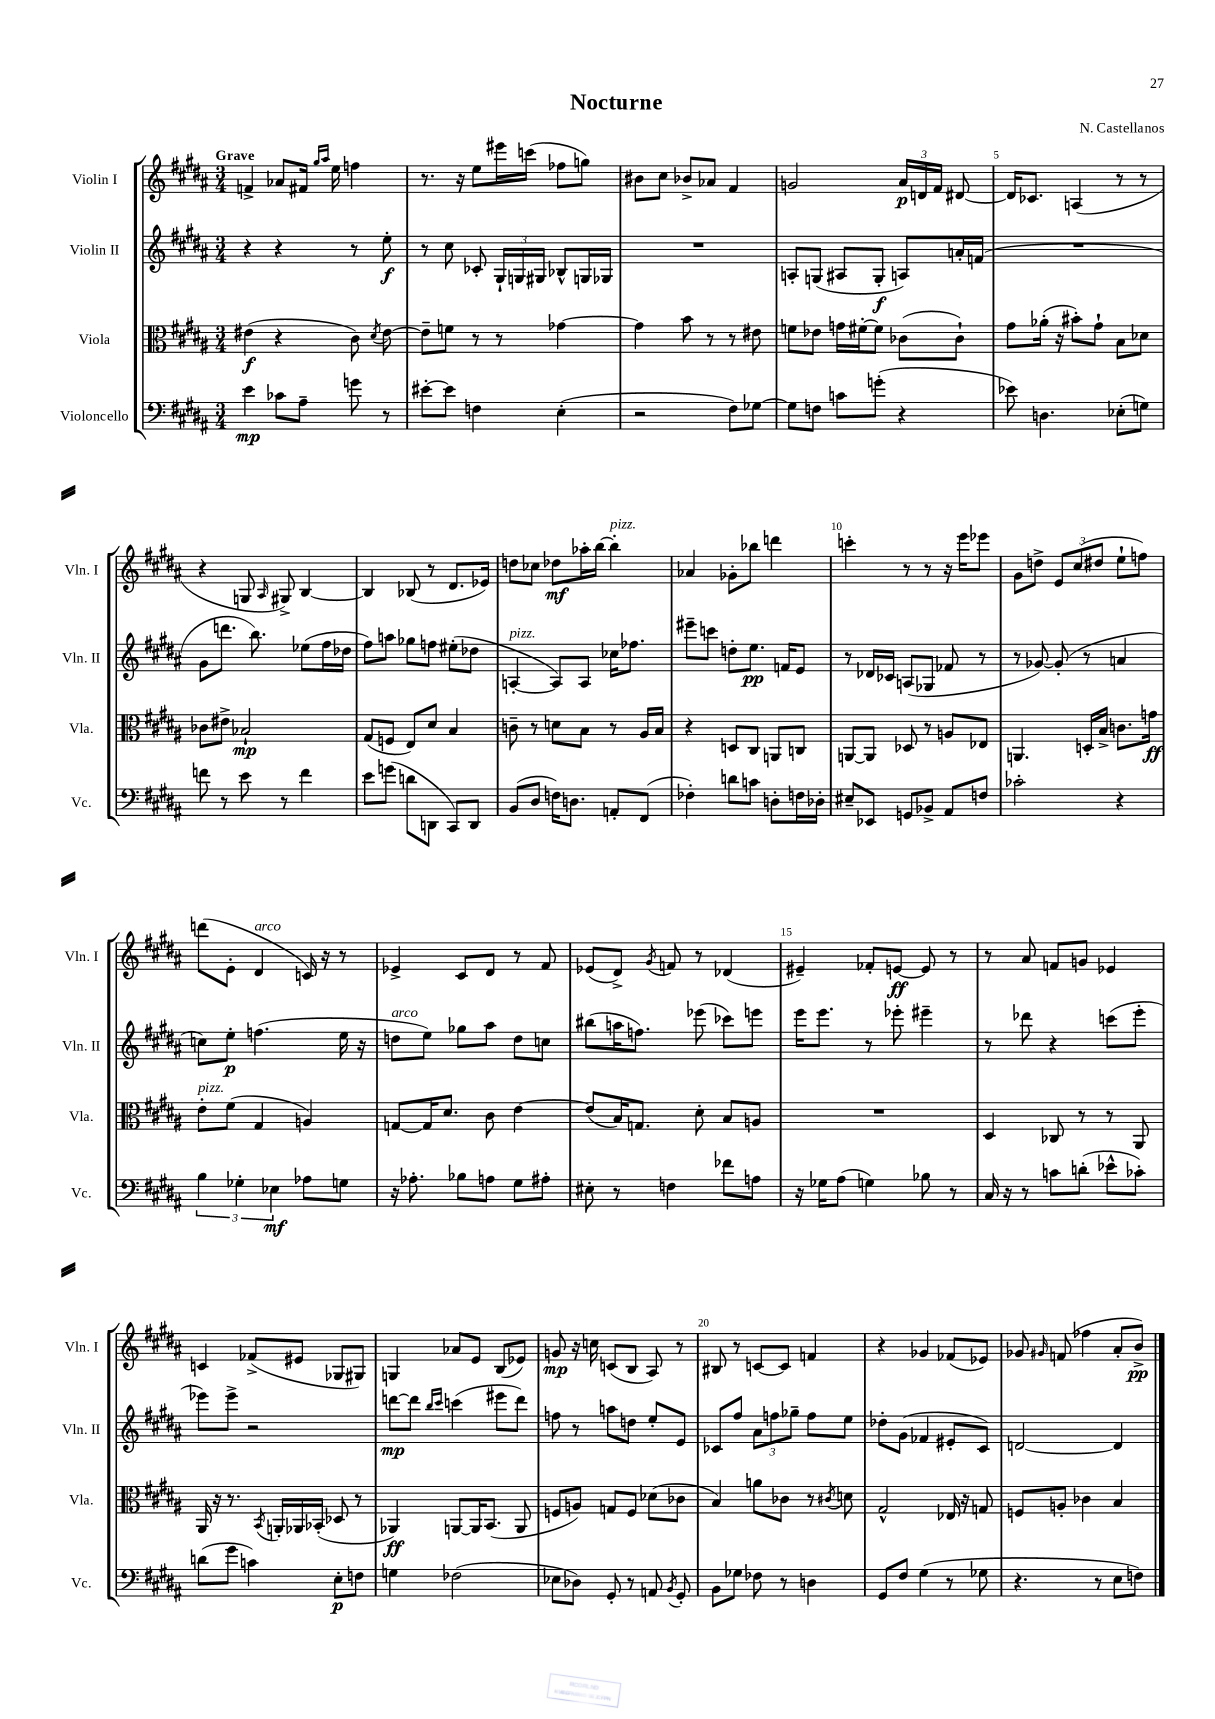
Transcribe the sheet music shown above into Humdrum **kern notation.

**kern	**kern	**kern	**kern
*staff4	*staff3	*staff2	*staff1
*clefF4	*clefC3	*clefG2	*clefG2
*k[f#c#g#d#a#]	*k[f#c#g#d#a#]	*k[f#c#g#d#a#]	*k[f#c#g#d#a#]
*M3/4	*M3/4	*M3/4	*M3/4
4e\	(4e#\	4r	4f^/
8c-\L	4r	4r	8a-/L
8A#~\J	.	.	16f#/Jk
.	.	.	16qqgg#/LL
.	.	.	16qqaa#/JJ
.	.	.	16ee\
8g\	8c#\)	8r	4ff\
.	8qd#/	.	.
8r	[8e#\	8ee'\	.
=	=	=	=
[8e#'\L	8e#~\]L	8r	8.r
8e#\]J	8f\J	8cc#\	.
.	.	.	16r
4F\	8r	8c-'/	8ee\L
.	8r	24G#`/LL	16eee#\L
.	.	24G/	.
.	.	.	(16ccc\JJ
.	.	24G#/JJ	.
(4E'\	[4g-\	8B-^^/L	8ff-\L
.	.	16G/L	8gg\J)
.	.	16G-/JJ	.
=	=	=	=
2r	4g-\]	2.r	8b#\L
.	.	.	8cc#\J
.	8b\	.	8b-^/L
.	8r	.	8a-/J
8F#\L)	8r	.	4f#/
[8G-\J	8e#\	.	.
=	=	=	=
8G-\]L	8f\L	8A'/L	2g/
8F\J	8e-\J	(8G/J	.
8c\L	16g\LL	8A#/L	.
.	[16f#'\J	.	.
(8g'\J	8f#\]J	8G'/J	.
4r	(8c-\L	8A/L)	24a#/LL
.	.	.	24d/
.	.	.	24f#/JJ
.	8c-`\J)	16a'/L	[8d#/
.	.	(16f/JJ	.
=	=	=	=
8e-\)	8g#\L	2.r	16d#/]LK
.	.	.	8.c-/J
4.D\	(16a-'\Jk	.	.
.	16r	.	.
.	8b#'\L)	.	(4A/
.	8g#`\J	.	.
(8E-'\L	8B\L	.	8r
8G\J)	8d-\J	.	8r
=	=	=	=
8f\	8c-\L	8g#\L	4r
8r	8e#^\J	8.ddd\J	.
8e\	2B-`/	.	8G/
.	.	8.bb\)	.
.	.	.	16qqA#/
8r	.	.	8G#^/)
4f\	.	(8ee-\L	[4B/
.	.	16ff#\L	.
.	.	16dd-\JJ	.
=	=	=	=
8e\L	(8G#/L	8ff#\L)	4B/]
(8g\J	8F/J	8aa\J	.
8d\L	8E/L)	8gg-\L	(8B-/
8DD\J	8d#/J	8ff\J	8r
8CC#/L)	4B/	(8ee#'\L	8.d#/L
8DD/J	.	8dd-\J	.
.	.	.	16e-/Jk)
=	=	=	=
(8BB/L	8c~\	[4A'/	8dd\L
8D#/J	8r	.	8cc-\J
16F\LK)	8d\L	8A/]L)	8dd-\L
8.D\J	.	.	.
.	8B\J	8A/J	16aa-'\L
.	.	.	[16bb\JJ
8AA'/L	8r	16cc-\LK	4bb'\]
.	.	8.ff-\J	.
(8FF#/J	16A#/LL	.	.
.	16B/JJ	.	.
=	=	=	=
4F-'\)	4r	8eee#~\L	4a-/
.	.	8ccc\J	.
8d\L	8D/L	8dd'\L	8g-'\L
8c\J	8C#/J	8.ee\J	8bb-\J
8D'\L	8AA/L	.	4ddd\
.	.	16f/LK	.
16F\L	8C/J	8e/J	.
16D-'\JJ	.	.	.
=	=	=	=
8E#~/L	[8AA/L	8r	4ccc'\
8EE-/J	8AA/]J	16d-/LL	.
.	.	16c-/JJ	.
8GG/L	8D-/	(8A/L	8r
8BB-^/J	8r	8G-/J	8r
8AA#/L	8A/L	8f-/	16r
.	.	.	16eee\LK
8F/J	8E-/J	8r	8eee-\J
=	=	=	=
2c-'\	4.AA/	8r	8g#\L
.	.	[8g-/)	8dd^\J
.	.	(8g-'/]	12e/L
.	.	.	(12cc#/
.	16D'/LL	8r	.
.	.	.	12dd#/J
.	16B^/JJ	.	.
4r	8.c\L	4a/	8ee`\L
.	.	.	8ff\J)
.	16g\Jk	.	.
=	=	=	=
6B\	8e'\L	8cc\L)	(8ddd\L
.	(8f#\J	8ee'\J	8e'\J
6G-'\	.	.	.
.	4G#/	(4.ff\	4d#/
6E-\	.	.	.
8A-\L	4A/)	.	16c/)
.	.	.	16r
8G\J	.	16ee\	8r
.	.	16r	.
=	=	=	=
16r	[8G/L	8dd\L	4e-^/
8.A-'\	.	.	.
.	16G/]K	8ee\J)	.
.	8.d#/J	.	.
8B-\L	.	8gg-\L	8c#/L
8A\J	8c#\	8aa#\J	8d#/J
8G#\L	[4e\	8dd\L	8r
8A#'\J	.	8cc\J	8f#/
=	=	=	=
8E#'\	(8e/]L	(8bb#\L	(8e-/L
8r	16B/K)	16aa\K	8d#^/J)
.	8.G/J	8.ff\J)	.
.	.	.	8qg#/
4F\	.	.	8f/
.	8d#'\	(8eee-\	8r
8f-\L	8B/L	8ccc-\L)	(4d-/
8A\J	8A/J	8eee\J	.
=	=	=	=
16r	2.r	16eee\LK	4e#~/)
16G-\LK	.	8.eee\J	.
(8A#\J	.	.	.
4G\)	.	8r	8f-'/L
.	.	8eee-'\	[8e/J
8B-\	.	4eee#~\	8e/]
8r	.	.	8r
=	=	=	=
16C#/	4D#/	8r	8r
16r	.	.	.
8r	.	8ddd-\	8a#/
8c\L	8C-/	4r	8f/L
(8d'\J	8r	.	8g/J
8e-^^\L	8r	(8ccc\L	4e-/
8c-'\J)	8AA#/	8eee'\J	.
=	=	=	=
(8d\L	16AA#/	8eee-\L)	4c/
.	16r	.	.
8g#\J	8.r	8eee-^\J	.
4c\)	.	2r	(8f-^/L
.	8qBB/	.	.
.	16AA'/LL	.	.
.	16AA-/	.	8e#/J
.	(16BB-'/JJ	.	.
8E'\L	8D-/	.	8G-/L
8F\J	8r	.	8G#/J)
=	=	=	=
4G\	4AA-/)	[8ddd\L	4G/
.	.	8ddd\]J	.
.	.	16qqbb/LL	.
.	.	16qqccc#/JJ	.
(2F-\	[8AA/L	(4ccc\	8a-/L
.	16AA/]K	.	8e/J
.	(8.BB/J	.	.
.	.	8eee#\L	(8B/L
.	8AA/	8ddd\J)	8e-/J)
=	=	=	=
8E-\L	8F/L	8ff\	8g/
8D-\J)	8A/J)	8r	16r
.	.	.	16cc\
8GG#'/	8G/L	8aa\L	(8c/L
8r	8F/J	8dd\J	8B/J
8AA/	(8d-\L	8ee'/L	8A#/)
8qBB/	.	.	.
8GG#'/	8c-\J	8e/J	8r
=	=	=	=
8BB\L	4B/)	8c-/L	8B#/
8G-\J	.	8ff#/J	8r
8F-\	8a\L	12a#\L	[8c/L
.	.	12ff\	.
8r	8c-\J	.	8c/]J
.	.	12gg-~\J	.
4D\	8r	8ff\L	4f/
.	8qc#/	.	.
.	8d\	8ee\J	.
=	=	=	=
8GG#/L	2G#^^/	8dd-'\L	4r
8F#/J	.	(8g#\J	.
(4G#\	.	4f-/	4g-/
8r	16E-/	8e#'/L	(8f-/L
.	16r	.	.
8G-\	8G/	8c#/J)	8e-/J)
=	=	=	=
4.r	8F/L	[2d/	8g-/
.	.	.	16qqg#/
.	8A'/J	.	(8f/
.	4c-\	.	4ff-\
8r	.	.	.
8E\L	4B/	4d/]	8a#'/L
8F\J)	.	.	8b^/J)
==	==	==	==
*-	*-	*-	*-
